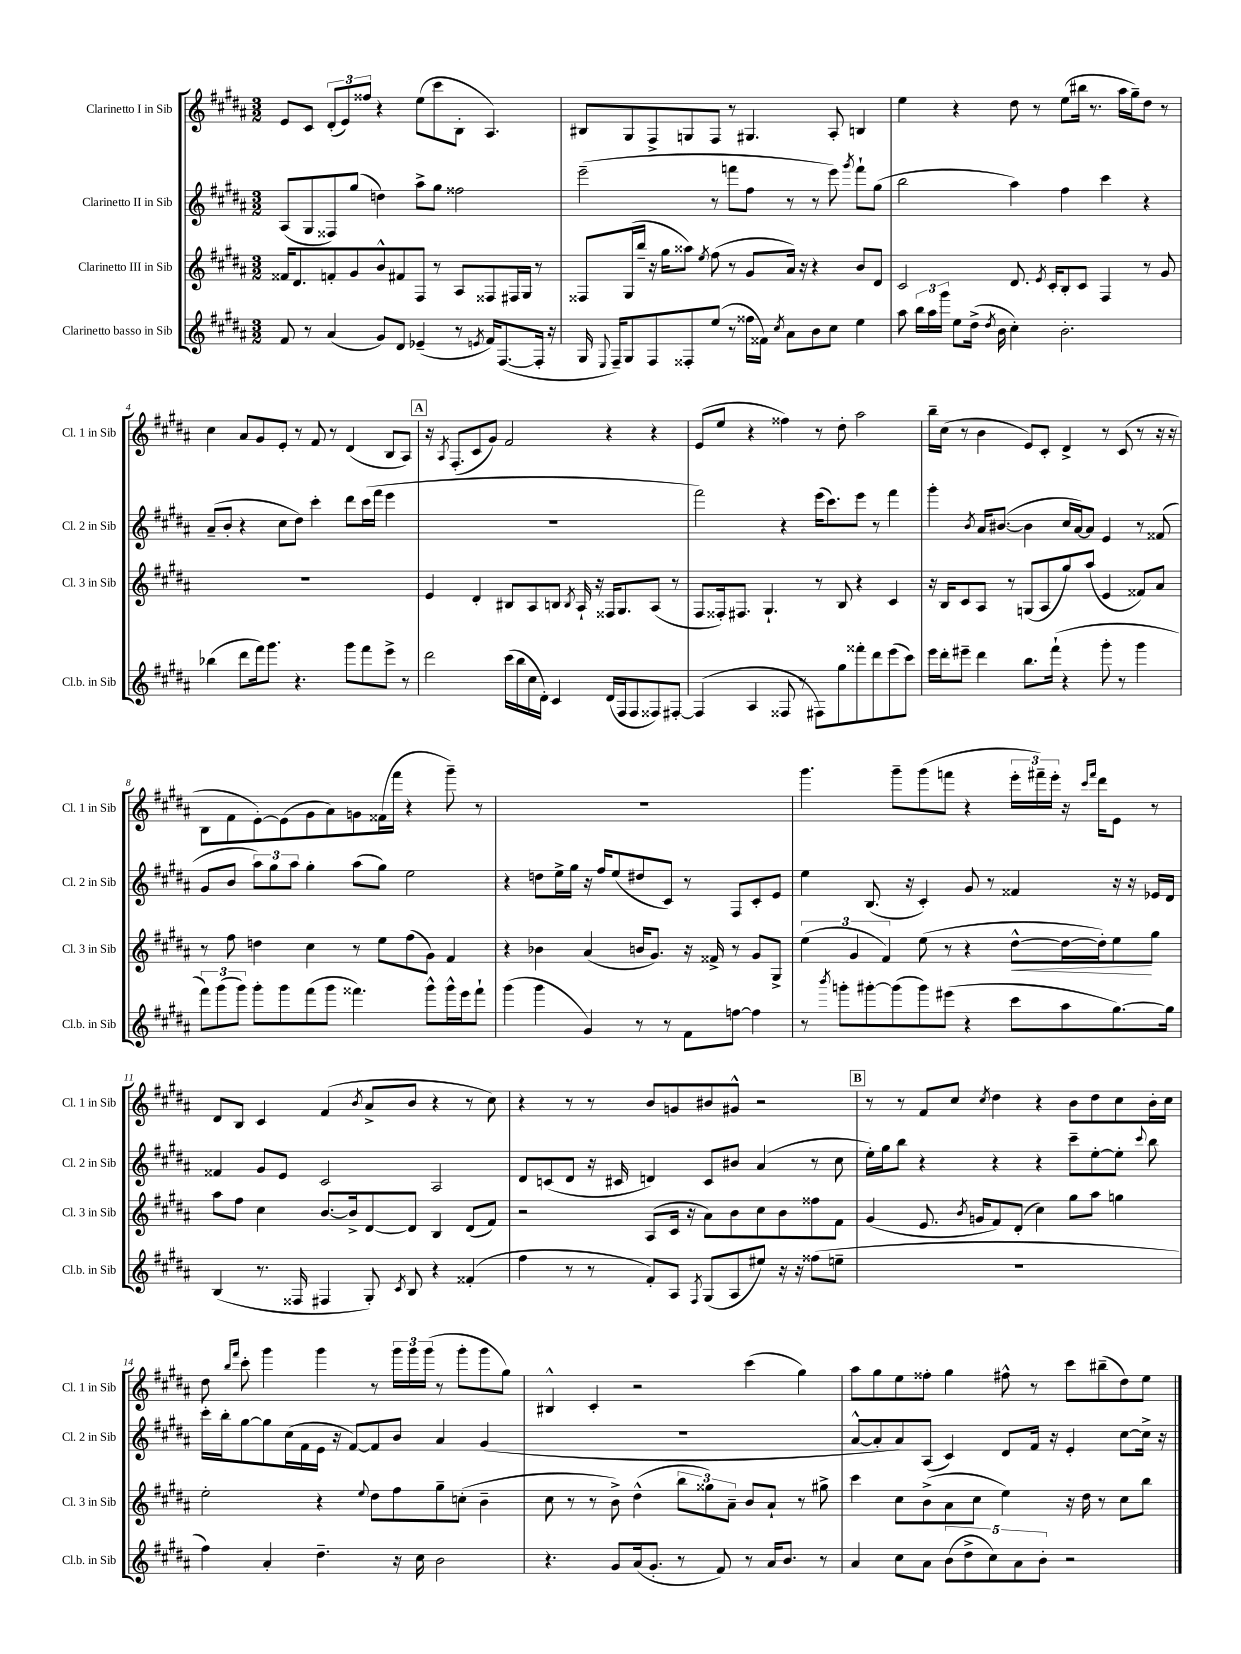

**kern	**kern	**kern	**kern
*staff4	*staff3	*staff2	*staff1
*clefG2	*clefG2	*clefG2	*clefG2
*k[f#c#g#d#a#]	*k[f#c#g#d#a#]	*k[f#c#g#d#a#]	*k[f#c#g#d#a#]
*M3/2	*M3/2	*M3/2	*M3/2
8f#	16f##	(8A#	8e
.	8.d#	.	.
8r	.	8G#	8c#
(4a#	8f'	8F##)	(12d#'
.	.	.	12e)
.	8g#	(8gg#	.
.	.	.	12ff##
8g#)	8b^^	4dd)	4r
8d#	8f#	.	.
(4e-~	8F#	8aa#^	(8ee
.	8r	8gg#	8ccc#
8r	8A#	2ff##	8B'
8qe	.	.	.
16f#)	8F##	.	4.A#)
([8.F#	.	.	.
.	16F#	.	.
.	16G#	.	.
16F#']	8r	.	.
16r	.	.	.
=	=	=	=
16G#	8F##	(2eee~	8B#
8qqE	.	.	.
16F#~)	.	.	.
8G#	(16G#	.	8G#
.	16bb~	.	.
8F#	16r	.	8F#^
.	16gg#	.	.
8F##'	8aa##)	.	8G
.	8qee	.	.
(8ee	(8ff#	8r	8F#
8r	8r	8fff	8r
16ff##	8g#	8ff#	4.G#
16f##)	.	.	.
8qcc#	.	.	.
8a#	16a#)	8r	.
.	16r	.	.
8b	4r	8r	.
8cc#	.	8eee)	8A#'
.	.	8qggg#	.
4ee	8b	8fff`	4B
.	8d#	(8gg#	.
=	=	=	=
8aa#	2c#	2bb	4ee
24bb	.	.	.
24aa#	.	.	.
24ggg#	.	.	.
8ee	.	.	4r
(16dd#^	.	.	.
8qdd#	.	.	.
16b	.	.	.
4cc#')	8.d#	4aa#)	8dd#
.	.	.	8r
.	8qe	.	.
.	16c#'	.	.
2.b'	8B'	4ff#	(8ee
.	8c#	.	16bb#
.	.	.	8.r
.	4F#	4ccc#	.
.	.	.	16aa#
.	.	.	16gg#~)
.	8r	4r	8dd#
.	8g#	.	8r
=	=	=	=
(4bb-	1.r	(8a#~	4cc#
.	.	8b'	.
8ddd#	.	4r	8a#
16fff#)	.	.	8g#
8.ggg#	.	.	.
.	.	8cc#	8e'
4.r	.	8dd#)	8r
.	.	4ccc#'	8f#
.	.	.	8r
8ggg#	.	8ddd#	(4d#
8fff#	.	(16ccc#	.
.	.	16fff#	.
8eee^	.	4eee	8B
8r	.	.	8A#)
=	=	=	=
2ddd#	4e	1.r	16r
.	.	.	8qA#
.	.	.	(8.F#'
.	4d#'	.	8c#
.	.	.	8g#)
(16ccc#	8B#	.	2f#
16bb	.	.	.
16cc#	8A#	.	.
16d#')	.	.	.
4c#	8B	.	.
.	8qB	.	.
.	16A#`	.	.
.	16r	.	.
(16d#	16F##	.	4r
16F#	8.G#	.	.
8F#	.	.	.
8F##)	(8A#	.	4r
[8F#'	8r	.	.
=	=	=	=
(4F#]	8F#	2fff#)	(8e
.	16F##')	.	8ee
.	8.F#	.	.
4A#	.	.	4r
.	4.G#`	.	.
8F##	.	4r	4ff##)
8r	.	.	.
8F#)	8r	(16eee	8r
.	.	8.ccc#)	.
8gg#	8B	.	8dd#'
8fff##'	4r	8eee	2aa#
8ddd#	.	8r	.
(8eee	4c#	4fff#	.
8ccc#)	.	.	.
=	=	=	=
16eee	16r	4ggg#'	16bb~
16ddd#'	16B	.	(16cc#
8eee#~	8c#	.	8r
.	.	8qb	.
4ddd#	8A#	16a#	4b
.	.	([8.b#	.
.	8r	.	.
8.bb	(8G	4b#]	8e)
.	8A#	.	8c#'
(16fff#`	.	.	.
4r	8gg#)	16cc#	4d#^
.	.	[16a#)	.
.	(8aa#	8a#]	.
8ggg#'	4e	4e	8r
8r	.	.	(8c#
4ggg#	8f##)	8r	8r
.	8a#	(8f##	16r
.	.	.	16r
=	=	=	=
12fff#)	8r	8g#	8B
(12ggg#	.	.	.
.	8ff#	8b	8f#
12ggg#)	.	.	.
8ggg#'	4dd	12aa#)	[8e')
.	.	12gg#	.
8ggg#	.	.	(8e]
.	.	12aa#	.
(8fff#	4cc#	4gg#'	8g#
8ggg#	.	.	8a#)
4.fff##)	8r	(8aa#	8g
.	8ee	8gg#)	(16f##
.	.	.	16fff#
.	(8ff#	2ee	4r
8ggg#^^	8g#)	.	.
16ggg#^^	4f#	.	8ggg#~)
16eee	.	.	.
8fff##`	.	.	8r
=	=	=	=
(4ggg#	4r	4r	1.r
4ggg#	4b-	8dd	.
.	.	16ee^	.
.	.	16gg#	.
4g#)	(4a#	16r	.
.	.	16ff#	.
.	.	(8ee	.
8r	16b	8dd#	.
.	8.g#)	.	.
8r	.	8c#)	.
8f#	16r	8r	.
.	16f##^	.	.
[8ff	8r	8F#	.
4ff]	8g#	8c#'	.
.	8G#^	8e	.
=	=	=	=
8r	(6ee	4ee	4.ggg#
8qbbb	.	.	.
8ggg'	.	.	.
.	6g#	.	.
[8ggg#'	.	(8.B	.
.	6f#)	.	.
(8ggg#]	.	.	8ggg#~
.	.	16r	.
8ggg#)	(8ee	4c#')	(8ggg#
(8eee#	8r	.	8fff
4r	4r	8g#	4r
.	.	8r	.
8ccc#	[8dd#^^	4f##	24eee'
.	.	.	24fff#~)
.	.	.	24eee'
8aa#	16dd#_	.	16r
.	.	.	16qqccc#
.	.	.	16qqfff#
.	16dd#'])	.	16ddd#
[8.gg#)	8ee	16r	8e
.	.	16r	.
.	8gg#	16e-	8r
16gg#]	.	16d#	.
=	=	=	=
(4B	8aa#	4f##	8d#
.	8ff#	.	8B
8.r	4cc#	8g#	4c#
.	.	8e	.
16F##	.	.	.
4F#	[8.b	2c#	(4f#
.	16b^]	.	.
.	.	.	8qb
8G#')	[8d#	.	8a#^
8qc#	.	.	.
8B	8d#]	.	8b
4r	4B	2A#	4r
(4f##'	(8d#	.	8r
.	8f#)	.	8cc#)
=	=	=	=
4ff#	2r	8d#	4r
.	.	(8c	.
8r	.	8d#	8r
8r	.	16r	8r
.	.	16c#	.
8f#')	(8A#	4d)	8b
8A#	16c#	.	8g
.	16r	.	.
8qF#	.	.	.
(8G#	8a#)	8c#	8b#
8A#	8b	8b#	8g#^^
8ee#)	8cc#	(4a#	2r
16r	8b	.	.
16r	.	.	.
(8ff##	8ff##	8r	.
8ee~	8f#	8cc#	.
=	=	=	=
1.r	(4g#	16ee')	8r
.	.	16gg#	.
.	.	8bb	8r
.	8.e	4r	8f#
.	.	.	8cc#
.	8qb	.	.
.	16g	.	.
.	.	.	8qcc#
.	8f#)	4r	4dd#
.	(8d#'	.	.
.	4cc#)	4r	4r
.	8gg#	8ccc#~	8b
.	8aa#	[8ee'	8dd#
.	4gg	8ee']	8cc#
.	.	8qqccc#	.
.	.	8bb	16b'
.	.	.	16cc#
=	=	=	=
4ff#)	2ee'	16ccc#'	8dd#
.	.	16bb'	.
.	.	.	16qqbb
.	.	.	16qqfff#
.	.	[8gg#	8ccc#'
4a#'	.	8gg#]	4ggg#
.	.	(16cc#	.
.	.	16f#	.
4.dd#~	4r	16e	4ggg#
.	.	16r	.
.	.	[8f#)	.
.	8qqee	.	.
.	8dd#	8f#]	8r
16r	8ff#	8b	24ggg#
.	.	.	24ggg#
16cc#	.	.	.
.	.	.	(24ggg#
2b	8gg#~	4a#	8r
.	(8cc'	.	8ggg#'
.	4b~	(4g#	8ggg#
.	.	.	8gg#)
=	=	=	=
4.r	8cc#	1.r	4B#^^
.	8r	.	.
.	8r	.	4c#'
8g#	8b^)	.	.
(16a#	(4dd#^^	.	2r
8.g#'	.	.	.
8r	12bb	.	.
.	12gg##)	.	.
8f#)	.	.	.
.	12a#~	.	.
8r	8b	.	(4ccc#
16a#	8a#`	.	.
8.b	.	.	.
.	8r	.	4gg#)
8r	8gg#^	.	.
=	=	=	=
4a#	4ccc#	[8a#^^	8aa#
.	.	8a#']	8gg#
8cc#	8cc#	8a#)	8ee
8a#	(8b^	(8A#	8ff##'
(10b	8a#	4c#)	4gg#
10dd#^	.	.	.
.	8cc#	.	.
10cc#)	.	.	.
.	4ee)	8d#	8ff#^^
10a#	.	.	.
.	.	16f#	8r
10b'	.	.	.
.	.	16r	.
2r	16r	4e'	8ccc#
.	16dd#	.	.
.	8r	.	(8bb#~
.	8cc#	[8cc#	8dd#)
.	8bb	16cc#^]	8ee
.	.	16r	.
==	==	==	==
*-	*-	*-	*-
